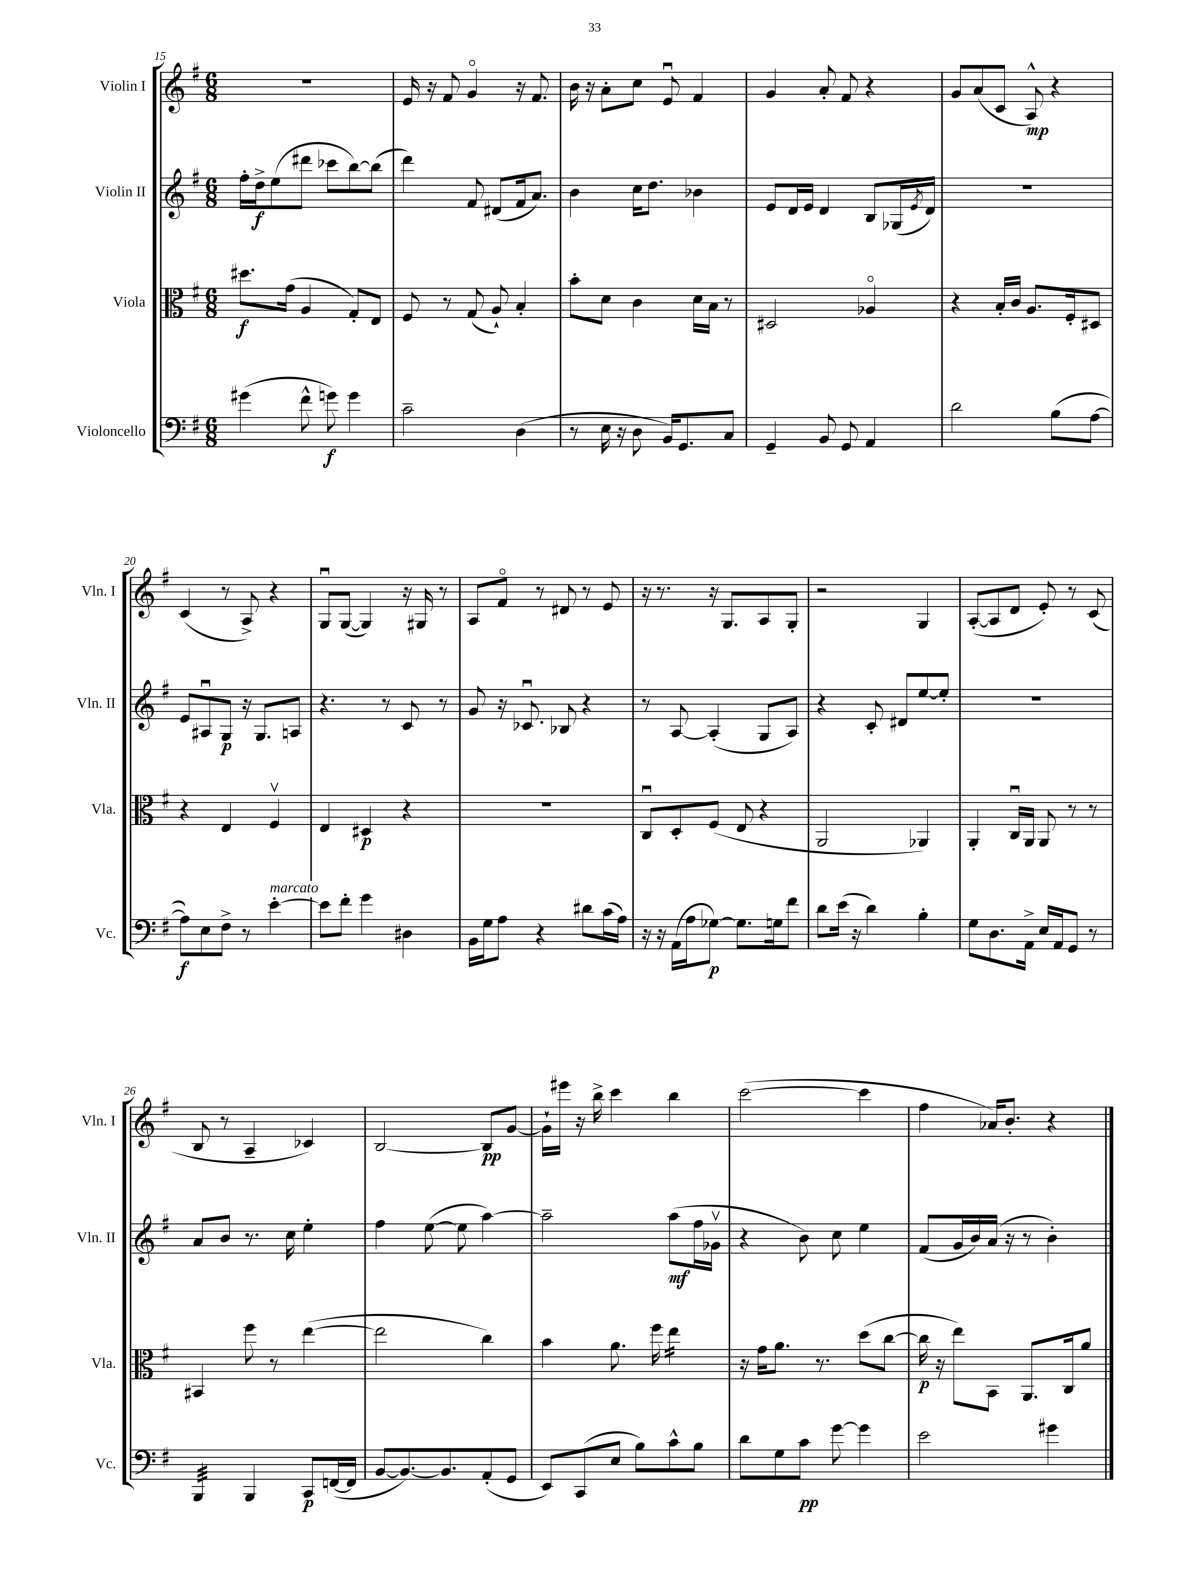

**kern	**kern	**kern	**kern
*staff4	*staff3	*staff2	*staff1
*clefF4	*clefC3	*clefG2	*clefG2
*k[f#]	*k[f#]	*k[f#]	*k[f#]
*M6/8	*M6/8	*M6/8	*M6/8
(4g#	8.dd#	16ff#'	2.r
.	.	16dd^	.
.	.	(8ee	.
.	(16g	.	.
8f#^^	4A	8ddd#	.
8g)	.	8ccc-	.
4g	8G')	[8bb)	.
.	8E	(8bb]	.
=	=	=	=
2c~	8F#	4ddd)	16e
.	.	.	16r
.	8r	.	8f#
.	(8G	8f#	4go
.	8A`)	(8d#	.
(4D	4B'	16f#	16r
.	.	8.a)	8.f#
=	=	=	=
8r	8b'	4b	16b
.	.	.	16r
16E	8d	.	8a'
16r	.	.	.
8D	4c	16cc	8cc
.	.	8.dd	.
16BB)	.	.	8eu
8.GG	.	.	.
.	16d	4b-	4f#
.	16B	.	.
8C	8r	.	.
=	=	=	=
4GG~	2D#	8e	4g
.	.	16d	.
.	.	16e	.
8BB	.	4d	8a'
8GG	.	.	8f#
4AA	4A-o	8B	4r
.	.	(16G-	.
.	.	8qe	.
.	.	16d)	.
=	=	=	=
2d	4r	2.r	8g
.	.	.	(8a
.	16B'	.	8c
.	16c	.	.
.	8.A	.	8A^^)
(8B	.	.	4r
.	16F#'	.	.
[8A	8D#	.	.
=	=	=	=
8A])	4r	8e	(4c
8E	.	8A#u	.
8F#^	4E	8G	8r
8r	.	16r	8A^)
.	.	8.G	.
[4e'	4F#v	.	4r
.	.	8A	.
=	=	=	=
8e]	4E	4.r	8Gu
8f#'	.	.	([8G
4g	4D#	.	4G])
.	.	8r	.
4D#	4r	8c	16r
.	.	.	16G#
.	.	8r	8r
=	=	=	=
16BB	2.r	8g	8A
16G	.	.	.
8A	.	16r	8f#o
.	.	8.c-u	.
4r	.	.	8r
.	.	8B-	8d#
8d#	.	4r	8r
(16c	.	.	8e
16A)	.	.	.
=	=	=	=
16r	8Cu	8r	16r
16r	.	.	8.r
(16AA	8D'	[8A	.
16A	.	.	.
[8G-)	(8F#	(4A']	16r
.	.	.	8.G
8.G-]	8E	.	.
.	4r	8G	8A
16G	.	.	.
8f#	.	8A)	8G'
=	=	=	=
8d	2AA	4r	2r
(16e	.	.	.
16r	.	.	.
4d)	.	8c'	.
.	.	8d#	.
4B'	4AA-)	[8ee	4G
.	.	8ee']	.
=	=	=	=
8G	4AA'	2.r	([8A'
8.D	.	.	8A]
.	16Cu	.	8d
16AA^	16AA	.	.
16E	8AA	.	8e')
16AA	.	.	.
8GG	8r	.	8r
8r	8r	.	(8c
=	=	=	=
4BBB	4BB#	8a	8B
.	.	8b	8r
4BBB	8ff#	8.r	4A~
.	8r	.	.
.	.	16cc	.
8CC	([4ee	4ee'	4c-)
([16FF	.	.	.
16FF]	.	.	.
=	=	=	=
[8BB	2ee]	4ff#	[2B
8.BB_)	.	.	.
.	.	([8ee	.
8.BB]	.	.	.
.	.	8ee]	.
(8AA'	4cc)	[4aa)	8B]
8GG	.	.	[8g
=	=	=	=
8EE)	4b	2aa~]	16g`]
.	.	.	16eee#
(8CC	.	.	16r
.	.	.	16bb^
8E	8.a	.	4ccc
8B)	.	.	.
.	16ff#	.	.
8c^^	4ee	(8aa	4bb
8B	.	16ff#	.
.	.	16g-v	.
=	=	=	=
8d	16r	4r	([2ccc
.	16g	.	.
8G	8.a	.	.
8c	.	8b)	.
.	8.r	.	.
[8g	.	8cc	.
4g]	(8dd	4ee	4ccc]
.	[8cc	.	.
=	=	=	=
2e	16cc]	(8f#	4ff#
.	16r	.	.
.	8ee)	16g	.
.	.	16b)	.
.	8BB	(16a	16a-)
.	.	16r	8.b'
.	8.AA	8r	.
4g#	.	4b')	4r
.	16C	.	.
.	8a	.	.
==	==	==	==
*-	*-	*-	*-
